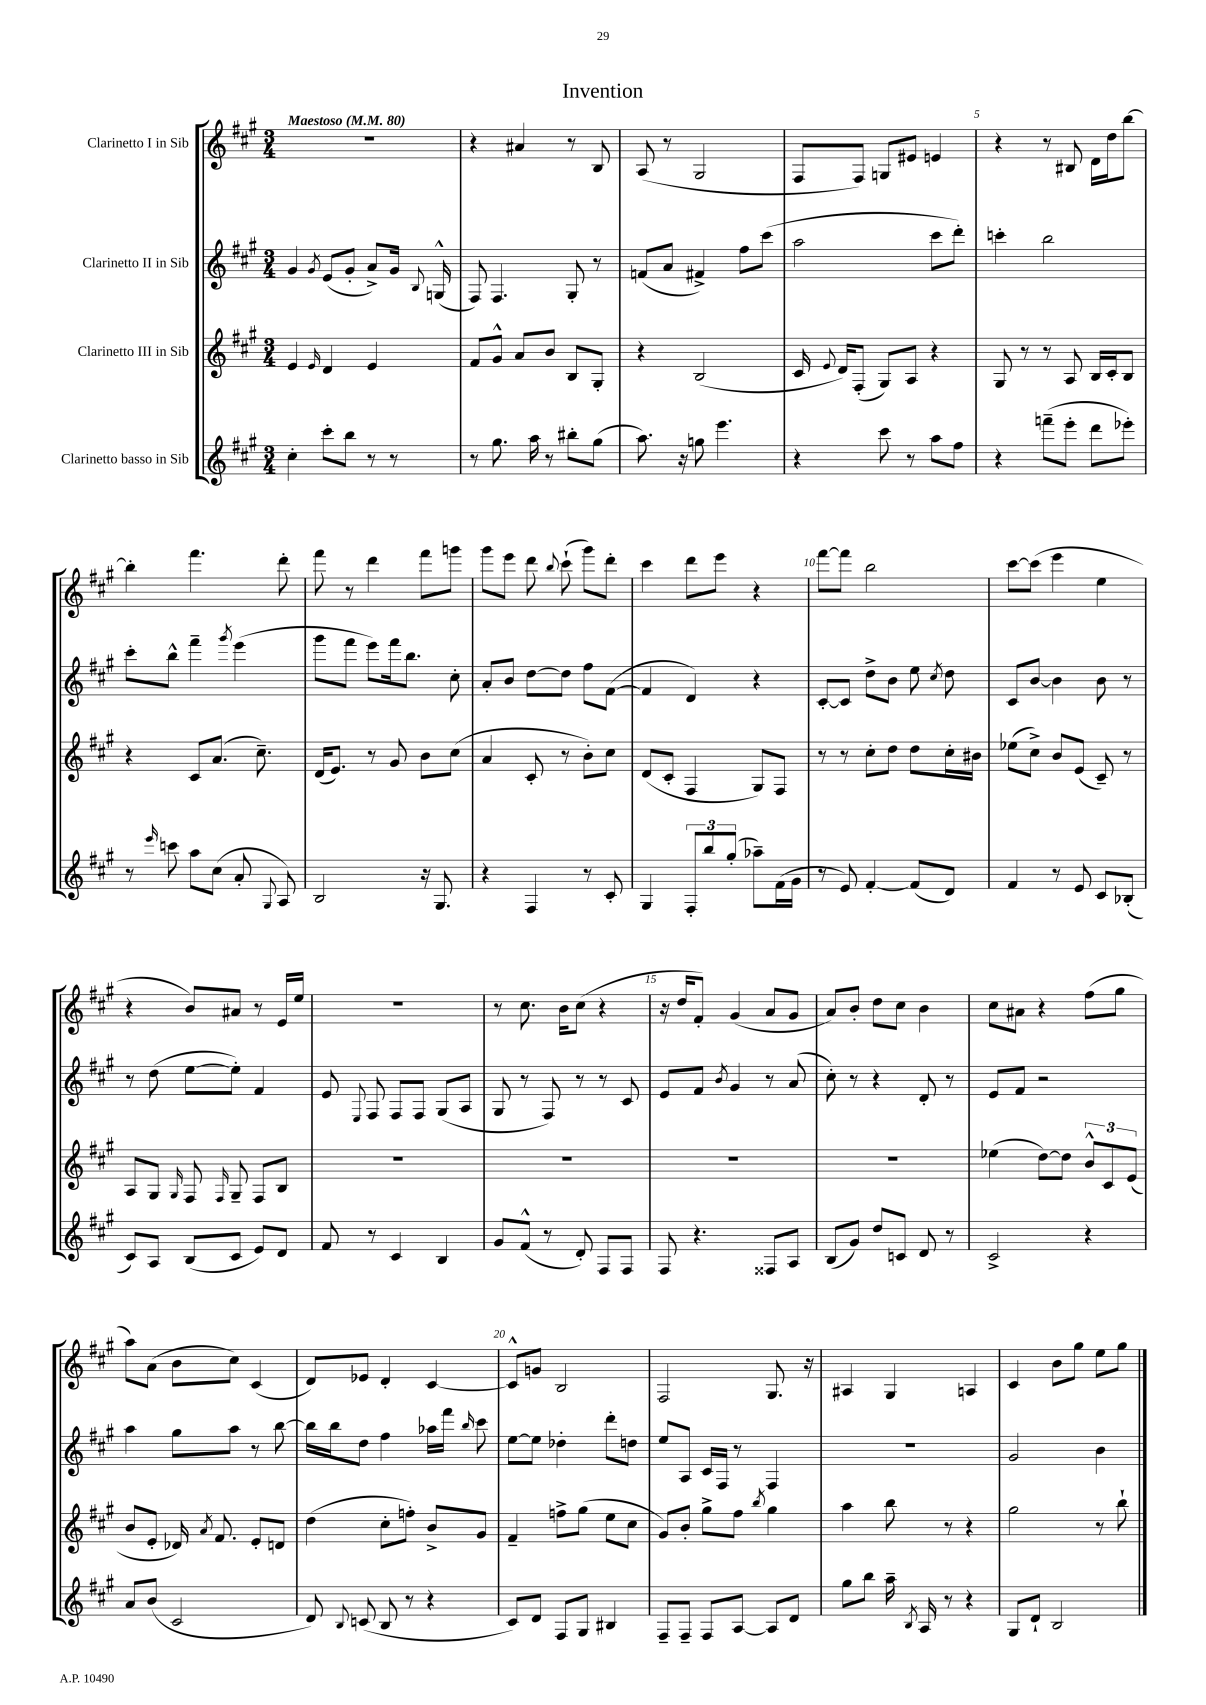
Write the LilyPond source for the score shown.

\header { title = "Invention" }
<<
\new StaffGroup <<
\new Staff = "s0" \with { instrumentName = "Clarinetto I in Sib" } {
    \clef treble \key a \major \numericTimeSignature \time 3/4 \tempo "Maestoso" 4 = 80
    \autoBeamOff R2. |
    r4 ais'4 r8 b8 |
    a8( r8 gis2 |
    fis8[ fis8]) g8[ eis'8] e'4 |
    r4 r8 bis8 d'16[ d''16 b''8]~ |
    b''4-. fis'''4. d'''8-. |
    fis'''8 r8 d'''4 fis'''8[ g'''8] |
    gis'''8[ e'''8] d'''8 \appoggiatura { b''8 } cis'''8-!( gis'''8[) d'''8]-. |
    cis'''4 d'''8[ e'''8] r4 |
    fis'''8[~ fis'''8] b''2 |
    cis'''8[~ cis'''8]( e'''4 e''4 |
    r4 b'8[) ais'8] r8 e'16[ e''16] |
    R2. |
    r8 cis''8. b'16[ cis''8]( r4 |
    r16 d''16[ fis'8]-.) gis'4( a'8[ gis'8] |
    a'8[) b'8]-. d''8[ cis''8] b'4 |
    cis''8[ ais'8] r4 fis''8[( gis''8] |
    a''8[) a'8]( b'8[ cis''8]) cis'4( |
    d'8[) ees'8] d'4-. cis'4~ |
    cis'8[-^ g'8] b2 |
    fis2 gis8. r16 |
    ais4 gis4 a4 |
    cis'4 b'8[ gis''8] e''8[ gis''8] \bar "|." |
}
\new Staff = "s1" \with { instrumentName = "Clarinetto II in Sib" } {
    \clef treble \key a \major \numericTimeSignature \time 3/4
    \autoBeamOff gis'4 \acciaccatura { gis'8 } e'8[( gis'8]-. a'8[->) gis'16] \appoggiatura { b8 } g16-^( |
    fis8) fis4. gis8-. r8 |
    f'8[( a'8] fis'4->) fis''8[ cis'''8]( |
    a''2 cis'''8[ d'''8]-.) |
    c'''4-. b''2 |
    cis'''8[-. b''8]-^ fis'''4-- \acciaccatura { gis'''8 } e'''4( |
    gis'''8[ fis'''8] e'''8[) fis'''16 b''8.] cis''8-. |
    a'8[-. b'8] d''8[~ d''8] fis''8[ fis'8]~( |
    fis'4 d'4) r4 |
    cis'8[~-. cis'8] d''8[-> b'8] e''8 \acciaccatura { cis''8 } d''8 |
    cis'8[ b'8]~ b'4 b'8 r8 |
    r8 d''8( e''8[~ e''8]-.) fis'4 |
    e'8 \appoggiatura { e8 } fis8 fis8[ fis8] gis8[( a8] |
    gis8 r8 fis8) r8 r8 cis'8 |
    e'8[ fis'8] \acciaccatura { b'8 } gis'4 r8 a'8( |
    cis''8-.) r8 r4 d'8-. r8 |
    e'8[ fis'8] r2 |
    a''4 gis''8[ a''8] r8 b''8~ |
    b''16[ b''16 d''8] fis''4 aes''16[ fis'''16] \grace { b''16 } cis'''8 |
    e''8[~ e''8] des''4-. d'''8[-. d''8] |
    e''8[ a8] cis'16[ fis16] r8 fis4 |
    R2. |
    gis'2 b'4 \bar "|." |
}
\new Staff = "s2" \with { instrumentName = "Clarinetto III in Sib" } {
    \clef treble \key a \major \numericTimeSignature \time 3/4
    \autoBeamOff e'4 \grace { e'16 } d'4 e'4 |
    fis'8[ gis'8]-^ a'8[ b'8] b8[ gis8]-. |
    r4 b2( |
    cis'16 \appoggiatura { e'8 } d'16[) fis8]-.( gis8[) a8] r4 |
    gis8 r8 r8 a8 b16[ cis'16-. b8] |
    r4 cis'8[ a'8.]( cis''8.--) |
    d'16[( e'8.]) r8 gis'8 b'8[ cis''8]( |
    a'4 cis'8-. r8 b'8[-.) cis''8] |
    d'8[( cis'8]-. fis4 gis8[) fis8] |
    r8 r8 cis''8[-. d''8] d''8[ cis''16-. bis'16] |
    ees''8[( cis''8]->) b'8[ e'8]( cis'8--) r8 |
    a8[ gis8] \grace { gis16 } fis8 \grace { fis16 } gis8-- fis8[ b8] |
    R2. |
    R2. |
    R2. |
    R2. |
    ees''4( d''8[~) d''8] \tuplet 3/2 { b'8[-^ cis'8 e'8]( } |
    b'8[ e'8]-. des'16) \acciaccatura { a'8 } fis'8. e'8[-. d'8] |
    d''4( cis''8[-. f''8]-.) b'8[-> gis'8] |
    fis'4-- f''8[-> gis''8]( e''8[ cis''8] |
    gis'8[) b'8]-. gis''8[-> fis''8] \acciaccatura { b''8 } gis''4 |
    a''4 b''8 r8 r4 |
    gis''2 r8 b''8-! \bar "|." |
}
\new Staff = "s3" \with { instrumentName = "Clarinetto basso in Sib" } {
    \clef treble \key a \major \numericTimeSignature \time 3/4
    \autoBeamOff cis''4-. cis'''8[-. b''8] r8 r8 |
    r8 gis''8. a''16 r8 bis''8[-. gis''8]( |
    a''8.) r16 g''8 e'''4. |
    r4 cis'''8 r8 a''8[ fis''8] |
    r4 f'''8[--( e'''8]-. d'''8[ ees'''8]-.) |
    r8 \grace { e'''16 } c'''8 a''8[ cis''8]( a'8-. \appoggiatura { gis8 } a8) |
    b2 r16 gis8. |
    r4 fis4 r8 cis'8-. |
    gis4 \tuplet 3/2 { fis8[-. b''8 gis''8]-.( } aes''8[--) fis'16( gis'16] |
    r8 e'8) fis'4~-. fis'8[( d'8]) |
    fis'4 r8 e'8 cis'8[ bes8]-.( |
    cis'8[) a8] b8[( cis'8] e'8[) d'8] |
    fis'8 r8 cis'4 b4 |
    gis'8[ fis'8]-^( r8 d'8-.) fis8[ fis8] |
    fis8 r4. fisis8[ a8] |
    b8[( gis'8]) d''8[ c'8] d'8 r8 |
    cis'2-> r4 |
    a'8[ b'8]( cis'2 |
    d'8) \appoggiatura { b8 } c'8( b8 r8 r4 |
    cis'8[) d'8] fis8[ gis8] bis4 |
    fis8[-- fis8]-- fis8[ a8]~ a8[ d'8] |
    gis''8[ b''8] a''16-- \acciaccatura { b8 } a16 r8 r4 |
    gis8[ d'8]-! b2 \bar "|." |
}
>>
>>
\layout { \context { \Score \override BarNumber.break-visibility = ##(#f #t #t) barNumberVisibility = #(every-nth-bar-number-visible 5) } }
